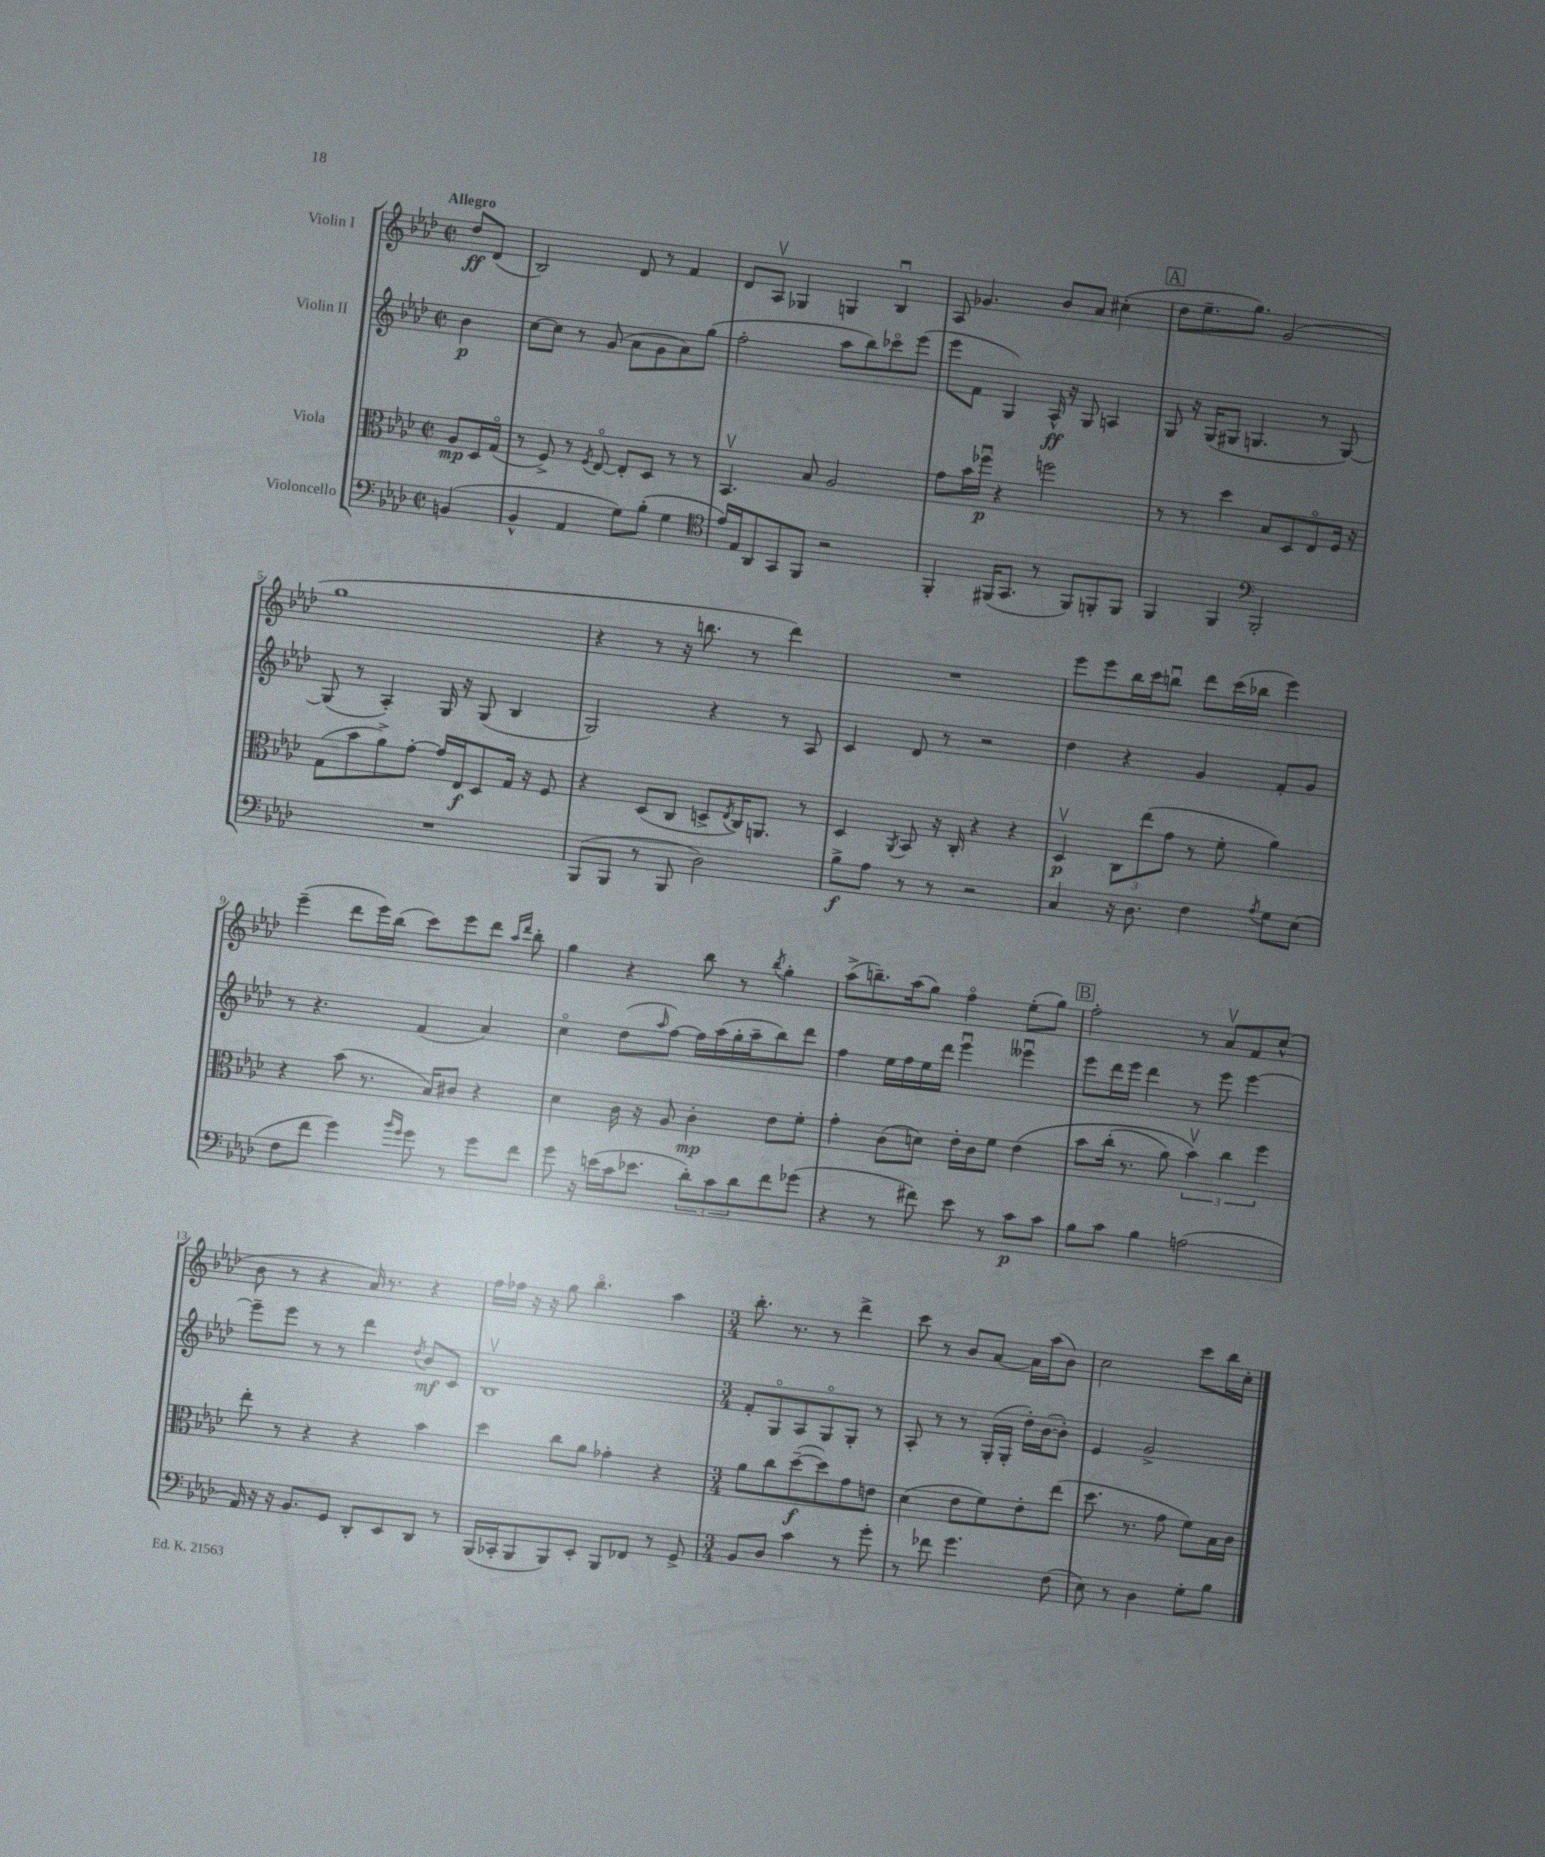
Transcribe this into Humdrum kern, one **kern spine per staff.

**kern	**kern	**kern	**kern
*staff4	*staff3	*staff2	*staff1
*clefF4	*clefC3	*clefG2	*clefG2
*k[b-e-a-d-]	*k[b-e-a-d-]	*k[b-e-a-d-]	*k[b-e-a-d-]
*M2/2	*M2/2	*M2/2	*M2/2
*met(c|)	*met(c|)	*met(c|)	*met(c|)
(4BB/	8A-/L	4b-\	8dd-/L
.	16D-/L	.	(8d-/J
.	(16Go/JJ	.	.
=	=	=	=
4BB-^^/	8r	[8cc\L	2B-/)
.	8F^/)	8cc\]J	.
4AA-/	8r	8r	.
.	8qF/	.	.
.	[8E-o/	(8g/	.
8G\L)	8E-'/]L	8a-\L	8d-/
(8B-'\J	8D-/J	8g\	8r
4G\	8r	8a-\)	4f/
.	8r	(8gg\J	.
=	=	=	=
*clefC4	*	*	*
16e-/LL)	4.BB-v/	2ff'\	8d-/L
16E-/J	.	.	.
8AA-/	.	.	8A-v/J
8GG/	.	.	4G-/
8FF/J	8B-/	.	.
2r	2A-/	8aa-\L	4G/
.	.	8bb-\)	.
.	.	8ccc-o\	4B-u/
.	.	(8eee-\J	.
=	=	=	=
4FF'/	8g\L	8eee-\L	8A-/
.	16b-\L	8f\J	4.g-/
.	16ff-u\JJ	.	.
(16FF#/LK	4r	4G/)	.
8.GG/J	.	.	.
8r	2ff\	16A-^^/	8b-/L
.	.	16r	.
8FF#/L)	.	8G/	8a-/J
8FF'/	.	4A/	(4cc#'\
8FF/J	.	.	.
=	=	=	=
4FF/	8r	8G/	8dd-\L
.	8r	16r	8.ee-~\
.	.	(16G/LK	.
4FF/	4dd-\	8G#/J	.
.	.	.	8.gg\J)
.	.	4.G/	.
*clefF4	*	*	*
2BBB-'/	8B-/L	.	(2g/
.	8D-/	.	.
.	8E-o/	8r	.
.	16F/Jk	[8G/)	.
.	16r	.	.
=	=	=	=
1r	(8G\L	(8G/]	1gg
.	8b-\	8r	.
.	8a-^\)	4A-'/)	.
.	[8g'\J	.	.
.	16g/]LL	16G/	.
.	16E-/J	16r	.
.	8D-/	(8G/	.
.	16G/Jk	4B-/	.
.	16r	.	.
.	8F/	.	.
=	=	=	=
(8BBB-/L	4r	2G/)	4r
8BBB-/J	.	.	.
8r	(8D-/L	.	8r
8BBB-/	8C/J	.	16r
.	.	.	8.bb\
2D-\)	8D^/L	4r	.
.	8qE-/	.	.
.	16C/K)	.	8r
.	8.AA/J	.	.
.	.	8r	4ddd-\)
.	8r	8A-/	.
=	=	=	=
8B-^\L	4D-/	4c/	1r
8A-\J	.	.	.
.	8qAA-/	.	.
8r	8BB-/	8d-/	.
8r	16r	8r	.
.	16C'/	.	.
2r	4r	2r	.
.	4r	.	.
=	=	=	=
4C/	4D-v/	4dd-\	8eee-\L
.	.	.	8eee-\
16r	12C\L	4r	16bb-\L
8.D-\	.	.	16ccc\J
.	(12ee-\	.	.
.	.	.	8bbu\J
.	12g\J	.	.
4F\	8r	4g/	8ddd-\L
.	8f'\	.	(16ccc\L
.	.	.	16bb-\JJ
8qA-/	.	.	.
8G\L	4a-\)	8f'/L	4eee-\)
(8E-\J	.	8g/J	.
=	=	=	=
8F\L	4r	8r	(4eee-~\
8f\J	.	4.r	.
4g\)	(8b-\	.	8ddd-\L
.	8.r	.	16eee-\L)
.	.	.	(16bb-\JJ
16qqb-/LL	.	.	.
16qqg/JJ	.	.	.
8g\	.	(4f/	8ccc\L)
.	16B-/LK)	.	.
8r	8c#/J	.	8eee-\
8g\L	4r	4a-/)	8ddd-\J
.	.	.	16qqaa-/LL
.	.	.	16qqddd-/JJ
8f\J	.	.	8bb-'\
=	=	=	=
8g\	4d-\	4cco\	4gg\
16r	.	.	.
(16e\LL	.	.	.
16c\J	16c\	(8dd-\L	4r
8.e-\J	16r	.	.
.	.	16qqaa-/	.
.	8A-/	[8ff\J)	.
12d-'\L)	4c'\	16ff\]LL	8bb-\
.	.	(16aa-\	.
12c\	.	.	.
.	.	16gg'\	8r
12d-\	.	.	.
.	.	16aa-~\J	.
.	.	.	8qbb-/
8f\	8e-\L	8bb-\)	4gg'\
(8g-\J	8f'\J	8ddd-\J	.
=	=	=	=
4r	4g'\	4ff\	(8aa-^\L
.	.	.	8.bb~\)
8r	(8c\L	16ee-\LL	.
.	.	16ff\	(16aa-\k
8f#\)	8d\J)	16ee-\	8gg\J)
.	.	16ddd-\JJ	.
8e-\	16e-'\LL	4eee-u\	4ffo\
.	16c\J	.	.
8r	8f\J	.	.
8c\L	&(4e-\	4eee--u\	(8ee-'\L
8c\J	.	.	8gg\J)
=	=	=	=
8B-\L	8b-\L	8eee-\L	2ff'\
8c\J	(16cc'\Jk	16ddd-\L	.
.	8.r	16eee-\JJ	.
4B-\	.	4ddd-\	.
.	8a-\)	.	.
(2A\	6b-v\&)	8r	8r
.	.	8eee-\	8a-v/L
.	6cc\	.	.
.	.	[4eee-\	8f/
.	6ff\	.	.
.	.	.	(8cc^^/J
=	=	=	=
16AA-/)	8ee-'\	8eee-~\]L	8b-\
16r	.	.	.
16r	8r	8eee-\J	8r
8.BB-/L	.	.	.
.	4r	8r	4r
8GG/J	.	8r	.
8DD-'/L	4r	4ddd-\	16a-/)
.	.	.	8.r
8EE-/	.	.	.
.	.	8qdd-/	.
8DD-/J	4b-\	8b-/L	4r
8r	.	8c/J	.
=	=	=	=
(16BBB-/LL	4dd-\	1B-v	16ff\LL
16CC-'/J	.	.	16ff-\JJ
8BBB-/	.	.	16r
.	.	.	16r
8BBB-/)	8cc\L	.	8gg\
8EE-'/J	8a-\J	.	4.bb-o\
8BBB-/L	4g-'\	.	.
8FF-/J	.	.	.
8r	4r	.	4aa-\
8GG^/	.	.	.
=	=	=	=
*M3/4	*M3/4	*M3/4	*M3/4
8BB-/L	8a-\L	8f'/L	8.bb-'\
8D-/J	8cc\	8Go/	.
.	.	.	8.r
4c\	([8dd-~\	8A-/	.
.	8dd-\])	8Go/	8r
8r	8g\	8G'/J	4ddd-^\
8g'\	8e\J	8r	.
=	=	=	=
8r	(4d-\	8A-'/	8ccc\
8f-\	.	8r	8r
4.g\	8e-\L	8r	8b-/L
.	8f\)	(16G'/LL	[8a-/J
.	.	16G'/JJ	.
.	8e-'\	16dd-'\LL)	16a-\]LL
.	.	([16b-\J	(16aa-\J
(8F\	(8ee-\J	8b-'\]J)	8b-\J)
=	=	=	=
8E-\)	8.dd-\	4e-/	2cc\
8r	.	.	.
.	8.r	.	.
4D-\	.	2g^/	.
.	8g\	.	.
8G'\L	8f\L)	.	8ccc\L
8B-\J	16B-\L	.	16bb-\L
.	16c\JJ	.	16cc'\JJ
==	==	==	==
*-	*-	*-	*-
